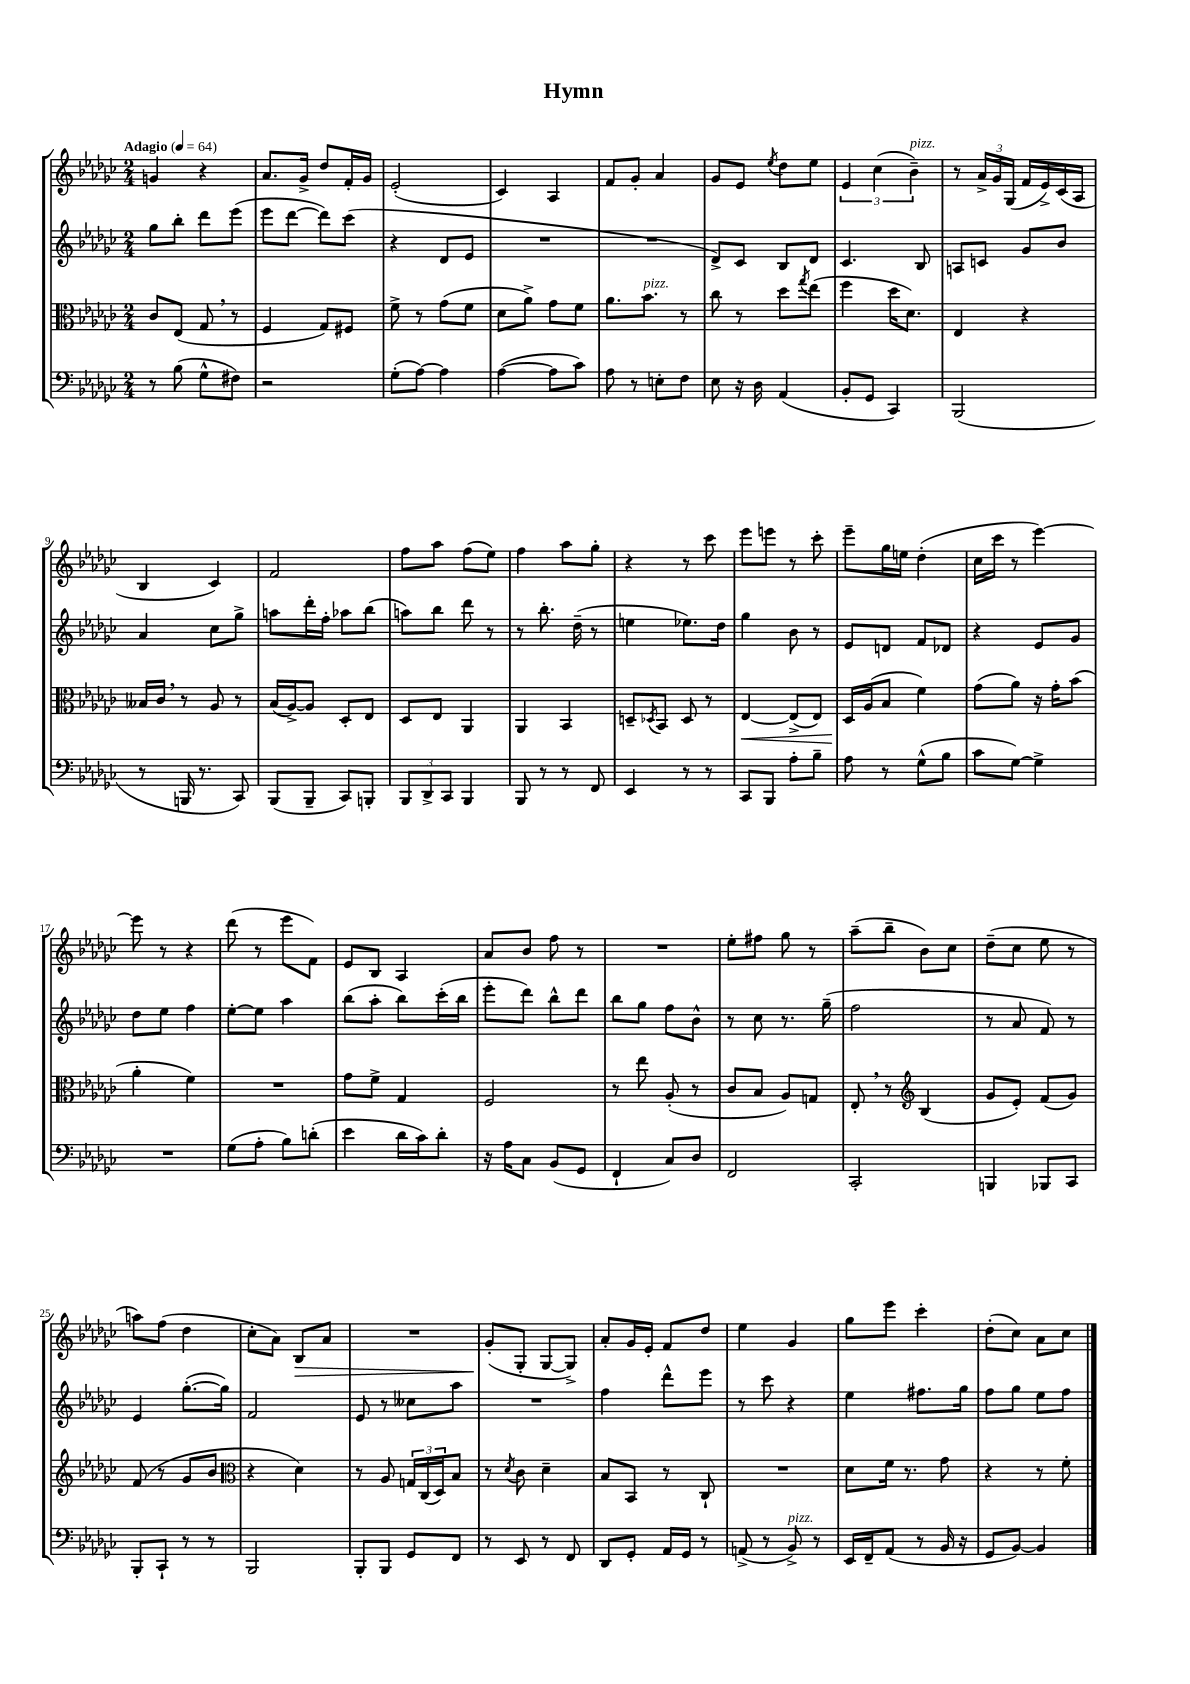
\header { title = "Hymn" }
<<
\new StaffGroup <<
\new Staff = "s0" {
    \clef treble \key ges \major \numericTimeSignature \time 2/4 \tempo "Adagio" 4 = 64
    g'4 r4 |
    aes'8. ges'16-> des''8 f'16-. ges'16 |
    ees'2-.( |
    ces'4) aes4 |
    f'8 ges'8-. aes'4 |
    ges'8 ees'8 \acciaccatura { ees''8 } des''8 ees''8 |
    \tuplet 3/2 { ees'4 ces''4( bes'4--^\markup { \italic "pizz." }) } |
    r8 \tuplet 3/2 { aes'16-> ges'16 ges16( } f'16 ees'16->) ces'16( aes16 |
    bes4 ces'4) |
    f'2 |
    f''8 aes''8 f''8( ees''8) |
    f''4 aes''8 ges''8-. |
    r4 r8 ces'''8 |
    ees'''8 e'''8 r8 ces'''8-. |
    ees'''8-- ges''16 e''16 des''4-.( |
    ces''16 ces'''16 r8 ees'''4~) |
    ees'''8 r8 r4 |
    des'''8( r8 ees'''8 f'8) |
    ees'8 bes8 aes4 |
    aes'8 bes'8 f''8 r8 |
    R2 |
    ees''8-. fis''8 ges''8 r8 |
    aes''8--( bes''8-- bes'8) ces''8 |
    des''8--( ces''8 ees''8 r8 |
    a''8) f''8( des''4 |
    ces''8-. aes'8) bes8\> aes'8 |
    R2 |
    ges'8-.\!( ges8-. ges8~ ges8->) |
    aes'8-. ges'16 ees'16-. f'8 des''8 |
    ees''4 ges'4 |
    ges''8 ees'''8 ces'''4-. |
    des''8-.( ces''8) aes'8 ces''8 \bar "|." |
}
\new Staff = "s1" {
    \clef treble \key ges \major \numericTimeSignature \time 2/4
    ges''8 bes''8-. des'''8 ees'''8( |
    ees'''8 des'''8~ des'''8) ces'''8( |
    r4 des'8 ees'8 |
    R2 |
    R2 |
    des'8->) ces'8 bes8 des'8 |
    ces'4. bes8 |
    a8 c'8 ges'8 bes'8 |
    aes'4 ces''8 ges''8-> |
    a''8 des'''16-. f''16-. aes''8 bes''8( |
    a''8) bes''8 des'''8 r8 |
    r8 bes''8.-. des''16--( r8 |
    e''4 ees''8.) des''16 |
    ges''4 bes'8 r8 |
    ees'8 d'8 f'8 des'8 |
    r4 ees'8 ges'8 |
    des''8 ees''8 f''4 |
    ees''8~-. ees''8 aes''4 |
    bes''8( aes''8-. bes''8) ces'''16-.( bes''16 |
    ees'''8-. des'''8) bes''8-^ des'''8 |
    bes''8 ges''8 f''8 bes'8-^ |
    r8 ces''8 r8. ges''16--( |
    f''2 |
    r8 aes'8 f'8) r8 |
    ees'4 ges''8.~-.( ges''16) |
    f'2 |
    ees'8 r8 ceses''8 aes''8 |
    R2 |
    f''4 des'''8-^ ees'''8 |
    r8 ces'''8 r4 |
    ees''4 fis''8. ges''16 |
    f''8 ges''8 ees''8 f''8 \bar "|." |
}
\new Staff = "s2" {
    \clef alto \key ges \major \numericTimeSignature \time 2/4
    ces'8 ees8( ges8 \breathe r8 |
    f4 ges8) fis8 |
    f'8-> r8 ges'8( f'8 |
    des'8 aes'8->) ges'8 f'8 |
    aes'8. bes'8.^\markup { \italic "pizz." } r8 |
    ces''8 r8 des''8 \acciaccatura { ges''8 } ees''8( |
    f''4 des''16 des'8.) |
    ees4 r4 |
    beses16 ces'16 \breathe r8 aes8 r8 |
    bes16( aes16~->) aes8 des8-. ees8 |
    des8 ees8 aes,4 |
    aes,4 bes,4 |
    d8-- \acciaccatura { des8 } bes,8 des8 r8 |
    ees4~\< ees8->( ees8) |
    des16\! aes16( bes8 f'4) |
    ges'8( aes'8) r16 ges'16-. bes'8( |
    aes'4-. f'4) |
    R2 |
    ges'8 f'8-> ges4 |
    f2 |
    r8 ees''8 aes8-.( r8 |
    ces'8 bes8 aes8) g8 |
    ees8-. \breathe r8 \clef treble bes4( |
    ges'8 ees'8-.) f'8( ges'8) |
    f'8( r8 ges'8 bes'8 |
    \clef alto r4 des'4) |
    r8 aes8 \tuplet 3/2 { g16 ces16( des16) } bes8 |
    r8 \acciaccatura { des'8 } ces'8 des'4-- |
    bes8 bes,8 r8 ces8-! |
    R2 |
    des'8 f'16 r8. ges'8 |
    r4 r8 f'8-. \bar "|." |
}
\new Staff = "s3" {
    \clef bass \key ges \major \numericTimeSignature \time 2/4
    r8 bes8( ges8-^ fis8) |
    r2 |
    ges8-.( aes8~) aes4 |
    aes4~( aes8 ces'8) |
    aes8 r8 e8-. f8 |
    ees8 r16 des16 aes,4( |
    bes,8-. ges,8 ces,4) |
    bes,,2( |
    r8 b,,16 r8. ces,8) |
    bes,,8( bes,,8-- ces,8) b,,8-. |
    \tuplet 3/2 { bes,,8 des,8-> ces,8 } bes,,4 |
    bes,,8 r8 r8 f,8 |
    ees,4 r8 r8 |
    ces,8 bes,,8 aes8-. bes8-- |
    aes8 r8 ges8-^( bes8 |
    ces'8 ges8~) ges4-> |
    R2 |
    ges8( aes8-. bes8) d'8-.( |
    ees'4 des'16 ces'16) des'8-. |
    r16 aes16 ces8 bes,8( ges,8 |
    f,4-! ces8) des8 |
    f,2 |
    ces,2-. |
    b,,4 bes,,8 ces,8 |
    bes,,8-. ces,8-! r8 r8 |
    bes,,2 |
    bes,,8-. bes,,8 ges,8 f,8 |
    r8 ees,8 r8 f,8 |
    des,8 ges,8-. aes,16 ges,16 r8 |
    a,8->( r8 bes,8->^\markup { \italic "pizz." }) r8 |
    ees,16 f,16-- aes,8( r8 bes,16 r16 |
    ges,8 bes,8~) bes,4 \bar "|." |
}
>>
>>
